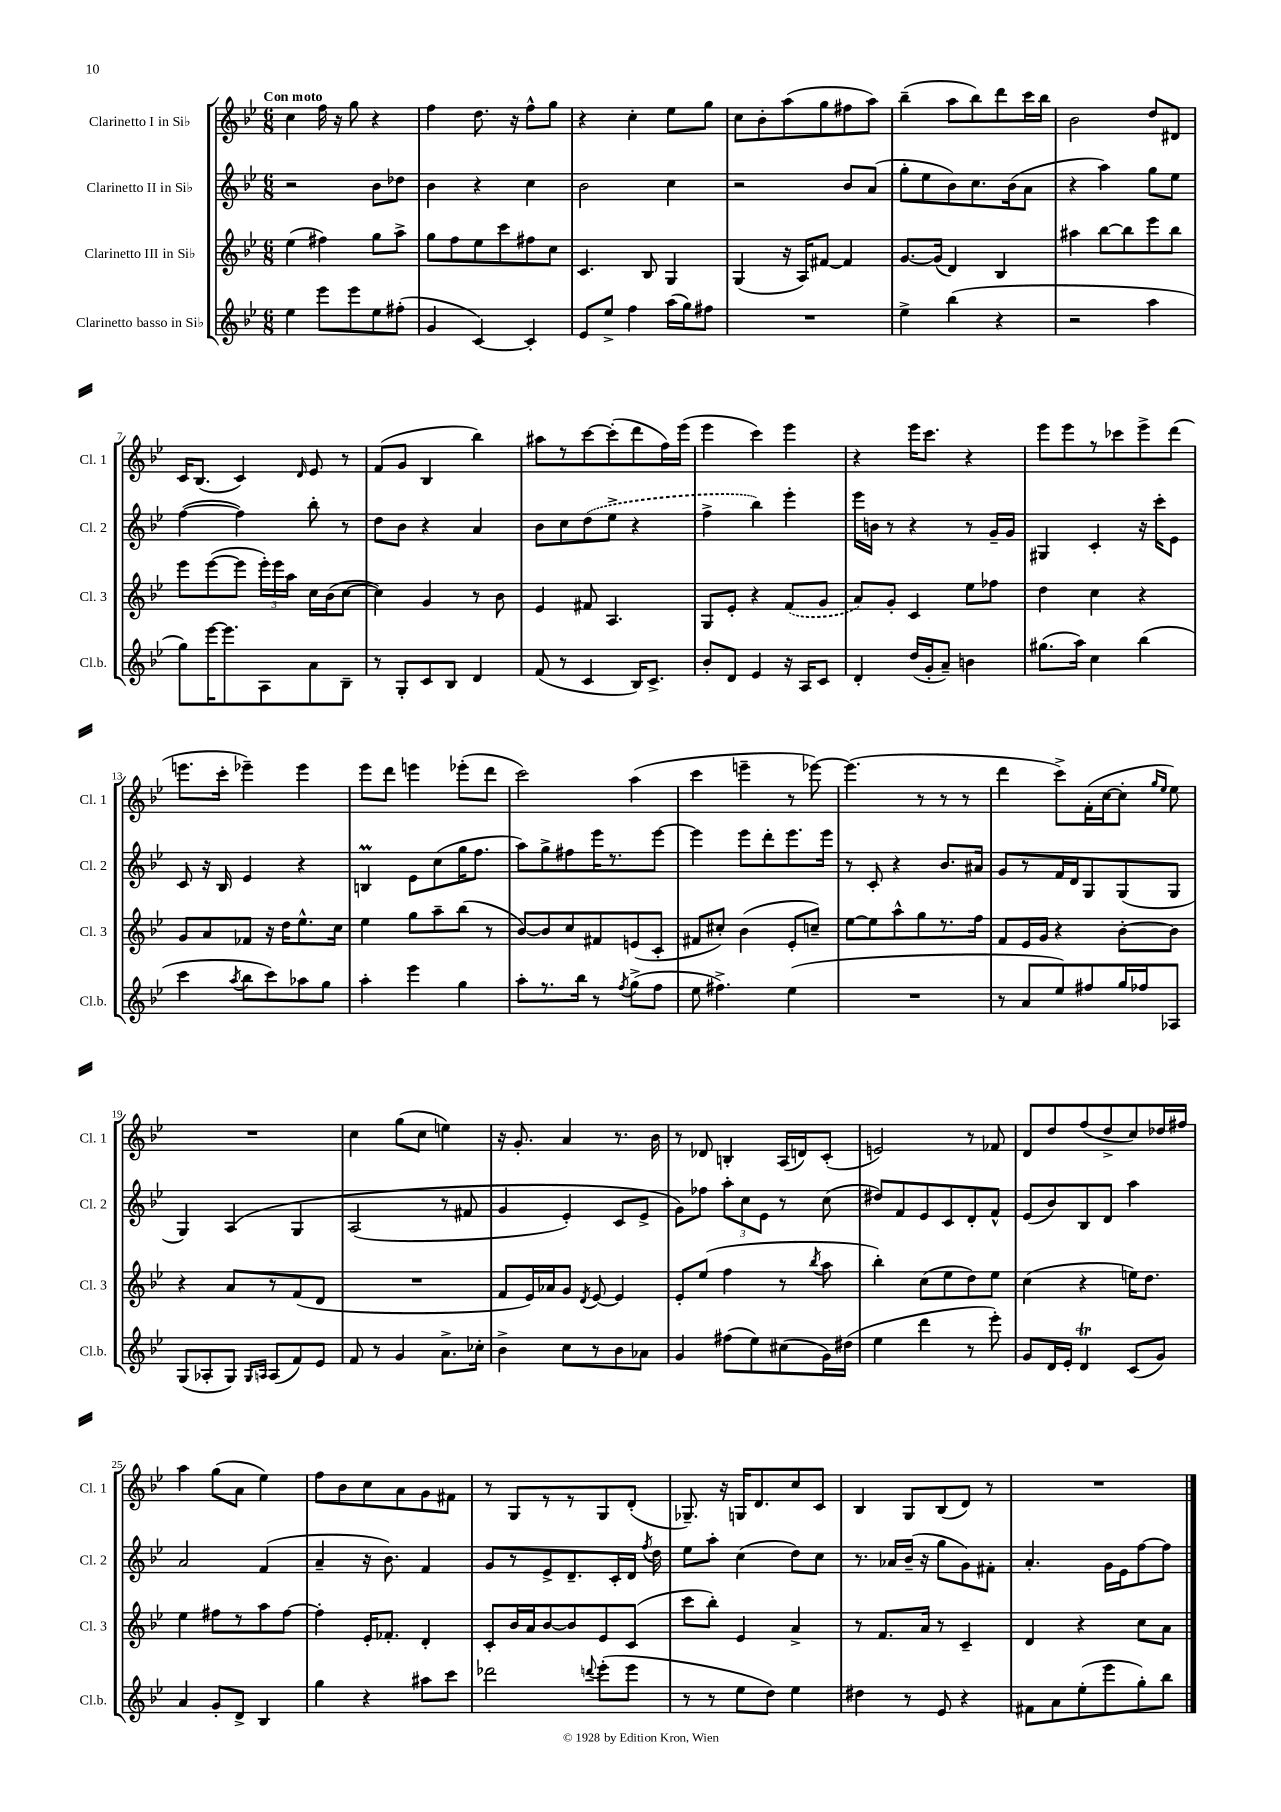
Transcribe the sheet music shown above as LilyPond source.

<<
\new StaffGroup <<
\new Staff = "s0" \with { instrumentName = "Clarinetto I in Sib" shortInstrumentName = "Cl. 1" } {
    \clef treble \key bes \major \numericTimeSignature \time 6/8 \tempo "Con moto"
    \autoBeamOff c''4 f''16 r16 g''8 r4 |
    f''4 d''8. r16 f''8[-^ g''8] |
    r4 c''4-. ees''8[ g''8] |
    c''8[ bes'8-. a''8( g''8 fis''8 a''8]) |
    bes''4--( a''8[ bes''8) d'''8 c'''16 bes''16] |
    bes'2 d''8[ dis'8] |
    c'16[ bes8.]( c'4) \grace { d'16 } ees'8 r8 |
    f'8[( g'8] bes4 bes''4) |
    ais''8[ r8 c'''8~ c'''8-.( d'''8 f''16) ees'''16]( |
    ees'''4 c'''4) ees'''4 |
    r4 ees'''16[ c'''8.] r4 |
    ees'''8[ ees'''8 r8 ces'''8 ees'''8-> d'''8]( |
    e'''8.[ c'''16]-. ees'''4--) ees'''4 |
    ees'''8[ d'''8] e'''4 ees'''8[-.( d'''8] |
    c'''2) a''4( |
    c'''4 e'''4-- r8 ees'''8~) |
    ees'''4.( r8 r8 r8 |
    d'''4 c'''8[->) f'16-.( c''16~ c''8]-. \grace { g''16[ ees''16] } ees''8) |
    R2. |
    c''4 g''8[( c''8] e''4) |
    r16 g'8.-. a'4 r8. bes'16 |
    r8 des'8 b4-. a16[( d'16) c'8]-.( |
    e'2) r8 fes'8 |
    d'8[ d''8 f''8( d''8-> c''8) des''16 fis''16] |
    a''4 g''8[( a'8] ees''4) |
    f''8[ bes'8 c''8 a'8 g'8 fis'8] |
    r8 g8[ r8 r8 g8 d'8]-.( |
    ges8.--) r16 g16[ d'8. c''8 c'8] |
    bes4 g8[ bes8( d'8]) r8 |
    R2. \bar "|." |
}
\new Staff = "s1" \with { instrumentName = "Clarinetto II in Sib" shortInstrumentName = "Cl. 2" } {
    \clef treble \key bes \major \numericTimeSignature \time 6/8
    \autoBeamOff r2 bes'8[ des''8] |
    bes'4 r4 c''4 |
    bes'2 c''4 |
    r2 bes'8[ a'8]( |
    g''8[-. ees''8 bes'8) c''8. bes'16( a'8] |
    r4 a''4) g''8[ ees''8] |
    f''4~( f''4) bes''8-. r8 |
    d''8[ bes'8] r4 a'4 |
    bes'8[ c''8 \once \slurDashed d''8( ees''8]-> r4 |
    f''4-> bes''4) ees'''4-. |
    ees'''16[ b'16] r8 r4 r8 g'16[-- g'16] |
    gis4 c'4-. r16 c'''16[-. ees'8] |
    c'8 r16 bes16 ees'4 r4 |
    b4\prall ees'8[ c''8( g''16 f''8.] |
    a''8[) g''8-> fis''8 ees'''16 r8. ees'''8]~ |
    ees'''4 ees'''8[ d'''8-. ees'''8. ees'''16] |
    r8 c'8-. r4 bes'8.[ ais'16] |
    g'8[ r8 f'16 d'16 g8 g8( g8] |
    g4) a4\( g4 |
    a2( r8 fis'8 |
    g'4 ees'4-.) c'8[ ees'8]-> |
    g'8[\) fes''8] \tuplet 3/2 { a''8[-. c''8 ees'8] } r8 c''8( |
    dis''8[) f'8 ees'8 c'8 d'8-. f'8]-^ |
    ees'8[( bes'8) bes8 d'8] a''4 |
    a'2 f'4( |
    a'4-- r16 bes'8.) f'4 |
    g'8[ r8 ees'8-> d'8.-- c'16-. d'16] \acciaccatura { f''8 } d''16 |
    ees''8[ a''8]-. c''4( d''8[) c''8] |
    r8. aes'16[ bes'16]--( r16 g''8[ g'8) fis'8]-. |
    a'4.-. g'16[ ees'16 f''8~ f''8] \bar "|." |
}
\new Staff = "s2" \with { instrumentName = "Clarinetto III in Sib" shortInstrumentName = "Cl. 3" } {
    \clef treble \key bes \major \numericTimeSignature \time 6/8
    \autoBeamOff ees''4( fis''4) g''8[ a''8]-> |
    g''8[ f''8 ees''8 c'''8 fis''8 c''8] |
    c'4. bes8 g4 |
    g4( r16 a16[) fis'8]~ fis'4 |
    g'8.[~ g'16]( d'4) bes4 |
    ais''4 bes''8[~ bes''8 ees'''8 bes''8] |
    ees'''8[ ees'''8~( ees'''8] \tuplet 3/2 { ees'''16[-.) ees'''16 a''16] } c''16[ bes'16( c''8]~ |
    c''4) g'4 r8 bes'8 |
    ees'4 fis'8 a4. |
    g8[ ees'8]-. r4 \once \slurDashed f'8[( g'8] |
    a'8[) g'8]-. c'4 ees''8[ fes''8] |
    d''4 c''4 r4 |
    g'8[ a'8 fes'8] r16 d''16[ ees''8.-^ c''16] |
    ees''4 g''8[ a''8-- bes''8]( r8 |
    bes'8[~) bes'8 c''8 fis'8 e'8( c'8]-. |
    fis'8[ cis''8]-.) bes'4( ees'8[-. c''8]--) |
    ees''8[~ ees''8 a''8-^ g''8 r8. f''16] |
    f'8[ ees'16 g'16] r4 bes'8[~-. bes'8] |
    r4 a'8[ r8 f'8( d'8] |
    R2. |
    f'8[ ees'16) aes'16 g'8] \acciaccatura { d'8 } ees'8~ ees'4 |
    ees'8[-. ees''8]( f''4 r8 \acciaccatura { bes''8 } a''8 |
    bes''4-.) c''8[( ees''8 d''8) ees''8] |
    c''4( r4 e''16[) d''8.] |
    ees''4 fis''8[ r8 a''8 fis''8]~ |
    fis''4-. ees'16[-. fes'8.]-. d'4-. |
    c'8[-. bes'16 a'16 bes'8~ bes'8 ees'8 c'8]( |
    c'''8[ bes''8]-.) ees'4 a'4-> |
    r8 f'8.[ a'16] r8 c'4-- |
    d'4 r4 c''8[ a'8] \bar "|." |
}
\new Staff = "s3" \with { instrumentName = "Clarinetto basso in Sib" shortInstrumentName = "Cl.b." } {
    \clef treble \key bes \major \numericTimeSignature \time 6/8
    \autoBeamOff ees''4 ees'''8[ ees'''8 ees''8 fis''8]-.( |
    g'4 c'4~) c'4-. |
    ees'8[ ees''8]-> f''4 a''16[( g''16) fis''8] |
    R2. |
    ees''4-> bes''4( r4 |
    r2 a''4 |
    g''8[) ees'''16~ ees'''8. a8 a'8 bes8]-- |
    r8 g8[-. c'8 bes8] d'4 |
    f'8( r8 c'4 bes16[) c'8.]-> |
    bes'8[-. d'8] ees'4 r16 a16[ c'8] |
    d'4-. d''16[( g'16-. a'8]--) b'4 |
    gis''8.[( a''16]) c''4 bes''4( |
    c'''4 \acciaccatura { a''8 } bes''8[ c'''8) aes''8 g''8] |
    a''4-. ees'''4 g''4 |
    a''8[-. r8. bes''16] r8 \acciaccatura { f''8 } g''8[->( f''8] |
    ees''8 fis''4.->) ees''4( |
    R2. |
    r8 a'8[ ees''8) fis''8 g''16 fes''16 aes8] |
    g8[( aes8-. g8]) \grace { g16[ a16] } a8[( f'8) ees'8] |
    f'8 r8 g'4 a'8.[-> ces''16]-. |
    bes'4-> c''8[ r8 bes'8 aes'8] |
    g'4 fis''8[( ees''8) cis''8( g'16) dis''16]( |
    ees''4 d'''4 r8 ees'''8-.) |
    g'8[ d'16 ees'16]-. d'4\trill c'8[( g'8]) |
    a'4 g'8[-. d'8]-> bes4 |
    g''4 r4 ais''8[ c'''8] |
    des'''2 \appoggiatura { d'''8 } ees'''8[-.( ees'''8] |
    r8 r8 ees''8[ d''8]) ees''4 |
    dis''4 r8 ees'8 r4 |
    fis'8[ a'8 ees''8-.( ees'''8 g''8-.) bes''8] \bar "|." |
}
>>
>>
